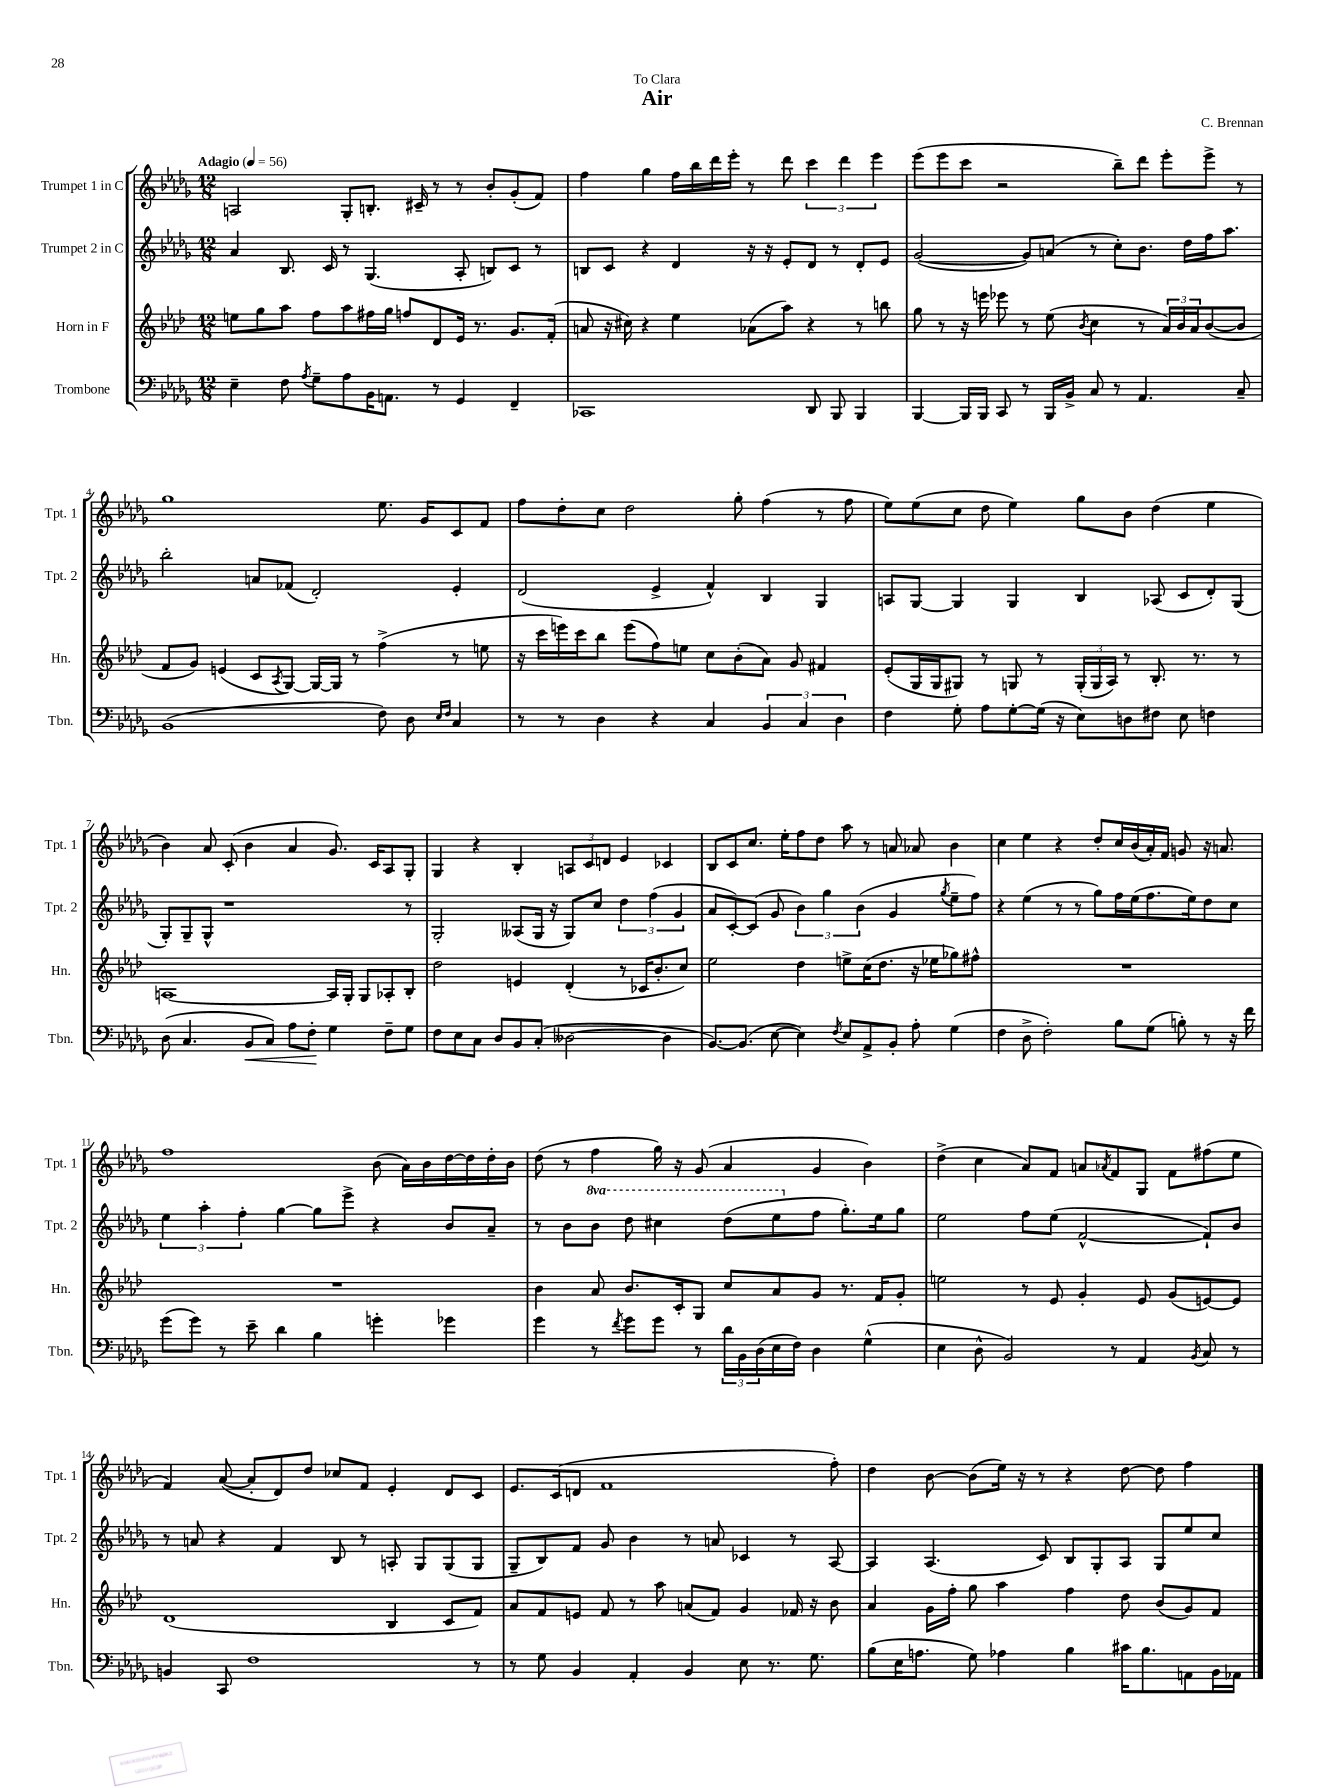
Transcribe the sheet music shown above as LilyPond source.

\header { title = "Air" composer = "C. Brennan" dedication = "To Clara" }
<<
\new StaffGroup <<
\new Staff = "s0" \with { instrumentName = "Trumpet 1 in C" shortInstrumentName = "Tpt. 1" } {
    \clef treble \key des \major \numericTimeSignature \time 12/8 \tempo "Adagio" 4 = 56
    a2 ges8-. b8.-. cis'16-- r8 r8 bes'8-. ges'8-.( f'8) |
    f''4 ges''4 f''16 bes''16 des'''16 ees'''16-. r8 des'''8 \tuplet 3/2 { c'''4 des'''4 ees'''4 } |
    ees'''8( ees'''8 c'''8 r2 bes''8--) des'''8 ees'''8-. ees'''8-> r8 |
    ges''1 ees''8. ges'16 c'8 f'8 |
    f''8 des''8-. c''8 des''2 ges''8-. f''4( r8 f''8 |
    ees''8) ees''8( c''8 des''8 ees''4) ges''8 bes'8 des''4( ees''4 |
    bes'4) aes'8 c'8-.( bes'4 aes'4 ges'8.) c'16 aes8 ges8-. |
    ges4 r4 bes4-. \tuplet 3/2 { a8 c'8 d'8 } ees'4 ces'4 |
    bes8 c'8 c''8. ees''16-. f''8 des''8 aes''8 r8 a'8 aes'8 bes'4 |
    c''4 ees''4 r4 des''8-. c''16 bes'16( aes'16-.) f'16 g'8 r16 a'8. |
    f''1 bes'8( aes'16) bes'16 des''16~ des''16 des''16-. bes'16 |
    des''8( r8 f''4 ges''16) r16 ges'8( aes'4 ges'4 bes'4) |
    des''4->( c''4 aes'8) f'8 a'8 \acciaccatura { aes'8 } f'8 ges8 f'8 fis''8( ees''8 |
    f'4) aes'8~( aes'8-. des'8) des''8 ces''8 f'8 ees'4-. des'8 c'8 |
    ees'8. c'16( d'8 f'1 f''8-.) |
    des''4 bes'8~ bes'8( ees''16) r16 r8 r4 des''8~ des''8 f''4 \bar "|." |
}
\new Staff = "s1" \with { instrumentName = "Trumpet 2 in C" shortInstrumentName = "Tpt. 2" } {
    \clef treble \key des \major \numericTimeSignature \time 12/8 \set Staff.ottavationMarkups = #ottavation-simple-ordinals
    aes'4 bes8. c'16 r8 ges4.( aes8-. b8) c'8 r8 |
    b8 c'8 r4 des'4 r16 r16 ees'8-. des'8 r8 des'8-. ees'8 |
    ges'2~( ges'8) a'8( r8 c''8-.) bes'8. des''16 f''16 aes''8. |
    bes''2-. a'8 fes'8( des'2-.) ees'4-. |
    des'2( ees'4-> f'4-^) bes4 ges4 |
    a8 ges8~ ges4 ges4 bes4 aes8( c'8 des'8-.) ges8( |
    ges8-.) ges8-- ges8-^ r1 r8 |
    ges2-. aeses8( ges16 r16 ges8) c''8 \tuplet 3/2 { des''4 f''4( ges'4 } |
    aes'8 c'8~-.) c'8( ges'8 \tuplet 3/2 { bes'4) ges''4 bes'4( } ges'4 \acciaccatura { ges''8 } ees''8-- f''8) |
    r4 ees''4( r8 r8 ges''8) f''16 ees''16( f''8. ees''16) des''8 c''8 |
    \tuplet 3/2 { ees''4 aes''4-. f''4-. } ges''4~ ges''8 ees'''8-> r4 bes'8 aes'8-- |
    r8 bes'8 \ottava #1 bes''8 des'''8 cis'''4 des'''8( ees'''8 \ottava #0 f''8 ges''8.-.) ees''16 ges''8 |
    ees''2 f''8 ees''8( f'2~-^ f'8-!) bes'8 |
    r8 a'8 r4 f'4 bes8 r8 a8-. ges8 ges8( ges8 |
    ges8-- bes8) f'8 ges'8 bes'4 r8 a'8 ces'4 r8 aes8~ |
    aes4 aes4.( c'8) bes8 ges8-. aes8 ges8 ees''8 c''8 \bar "|." |
}
\new Staff = "s2" \with { instrumentName = "Horn in F" shortInstrumentName = "Hn." } {
    \clef treble \key aes \major \numericTimeSignature \time 12/8
    e''8 g''8 aes''8 f''8 aes''8 fis''16 g''16 f''8 des'8 ees'16 r8. g'8. f'16-.( |
    a'8 r16 cis''16) r4 ees''4 aes'8( aes''8) r4 r8 b''8 |
    g''8 r8 r16 e'''16 ees'''8 r8 ees''8( \acciaccatura { bes'8 } c''4 r8 \tuplet 3/2 { aes'16) bes'16 aes'16 } bes'8~( bes'8 |
    f'8 g'8) e'4( c'8 \acciaccatura { aes8 } g8~) g16~ g16 r8 f''4->( r8 e''8 |
    r16 c'''16 e'''16) c'''16 bes''8 e'''8( f''8) e''8 c''8 bes'8-.( aes'8) g'8 fis'4 |
    ees'8-.( g16 g16 gis8) r8 g8 r8 \tuplet 3/2 { g16-.( g16 aes16) } r8 bes8.-. r8. r8 |
    a1~ a16 g16-. g8 aes8-. bes8-. |
    des''2 e'4 des'4-.( r8 ces'16 bes'8.-. c''8) |
    ees''2 des''4 e''8-> c''16( des''8. r16 ees''16 ges''8) fis''8-^ |
    R1. |
    R1. |
    bes'4 aes'8 bes'8. c'16-. g8 c''8 aes'8 g'8 r8. f'16 g'8-. |
    e''2 r8 ees'8 g'4-. ees'8 g'8( e'8~) e'8 |
    des'1( bes4 c'8 f'8) |
    aes'8 f'8 e'8 f'8 r8 aes''8 a'8( f'8) g'4 fes'16 r16 bes'8 |
    aes'4 g'16 f''16-. g''8 aes''4 f''4 des''8 bes'8( g'8) f'8 \bar "|." |
}
\new Staff = "s3" \with { instrumentName = "Trombone" shortInstrumentName = "Tbn." } {
    \clef bass \key des \major \numericTimeSignature \time 12/8
    ees4-- f8 \acciaccatura { aes8 } ges8-- aes8 bes,16 a,8. r8 ges,4 f,4-- |
    ces,1 des,8 bes,,8 bes,,4 |
    bes,,4~ bes,,16 bes,,16 c,8 r8 bes,,16 bes,16-> c8 r8 aes,4. c8-- |
    bes,1( f8) des8 \grace { ees16 f16 } c4 |
    r8 r8 des4 r4 c4 \tuplet 3/2 { bes,4 c4 des4 } |
    f4 ges8-. aes8 ges8~-. ges16( r16 ees8) d8 fis8 ees8 f4 |
    des8( c4. bes,8\< c8) aes8 f8-.\! ges4 f8-- ges8 |
    f8 ees8 c8 des8 bes,8 c8-.( deses2~ deses4 |
    bes,8.~) bes,8.( ees8~ ees4) \acciaccatura { f8 } ees8 aes,8-> bes,8-. aes8-. ges4( |
    f4 des8-> f2-.) bes8 ges8( b8-.) r8 r16 f'16 |
    ges'8( ges'8) r8 ees'8-- des'4 bes4 g'4-. ges'4 |
    ges'4 r8 \acciaccatura { f'8 } ges'8 ges'8 r8 \tuplet 3/2 { des'16 bes,16 des16( } ees16 f16) des4 ges4-^( |
    ees4 des8-^ bes,2) r8 aes,4 \acciaccatura { bes,8 } c8 r8 |
    b,4 c,8 f1 r8 |
    r8 ges8 bes,4 aes,4-. bes,4 ees8 r8. ges8. |
    bes8( ees16 a8. ges8) aes4 bes4 cis'16 bes8. a,8 bes,16 aes,16 \bar "|." |
}
>>
>>
